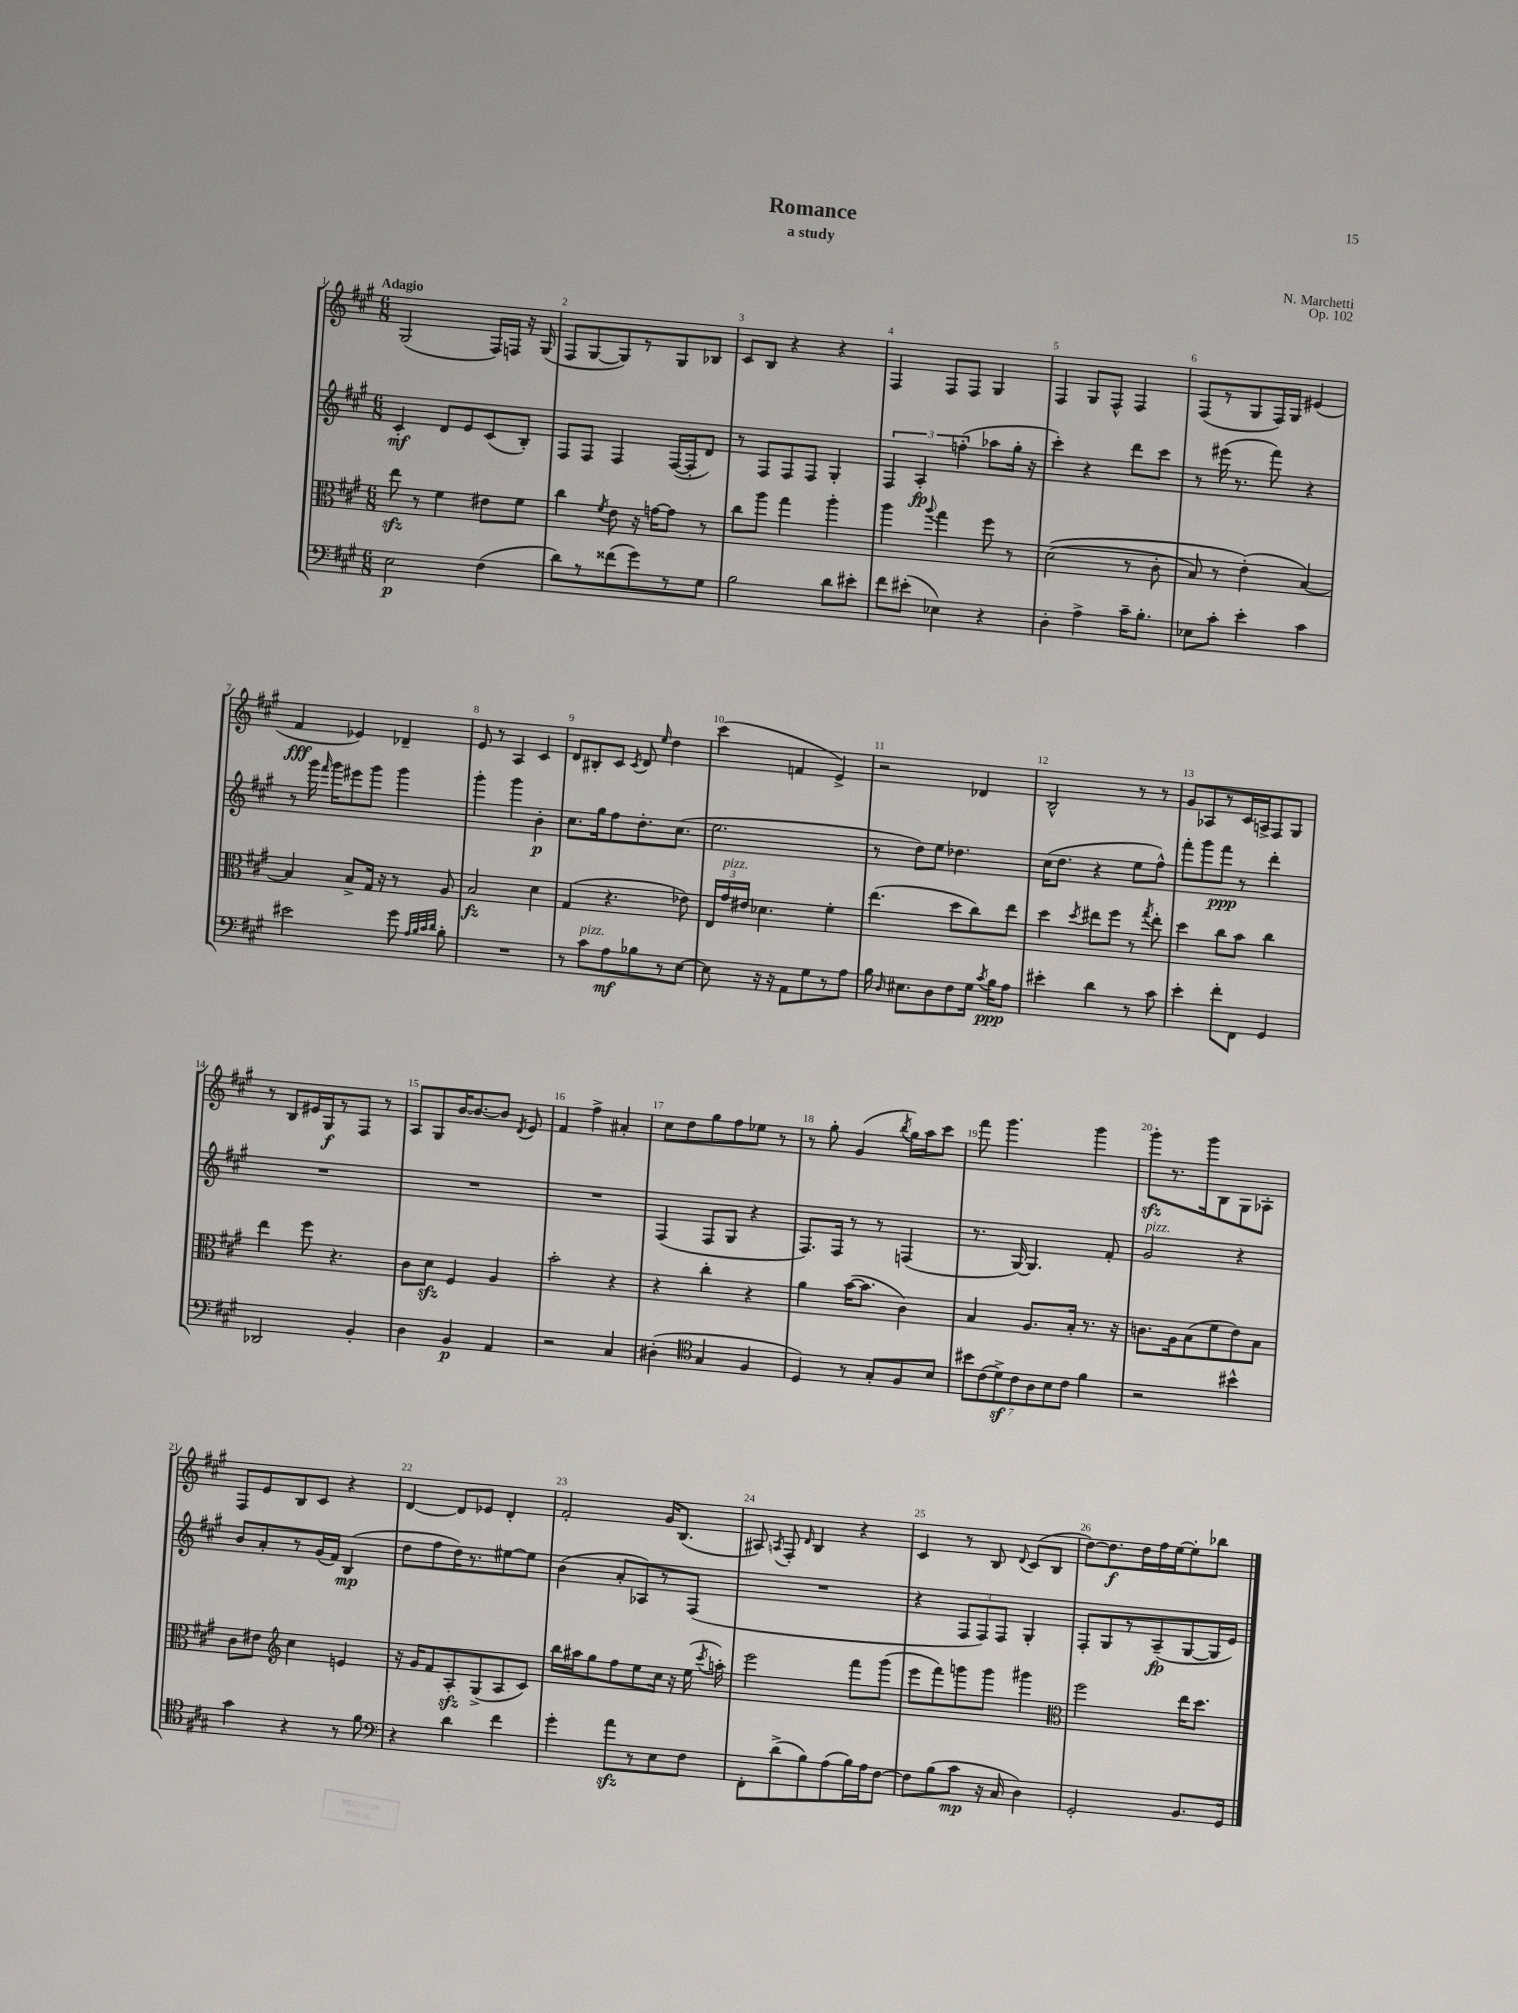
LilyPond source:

\header { title = "Romance" composer = "N. Marchetti" subtitle = "a study" opus = "Op. 102" }
<<
\new StaffGroup <<
\new Staff = "s0" {
    \clef treble \key a \major \numericTimeSignature \time 6/8 \tempo "Adagio"
    \autoBeamOff gis2( fis16[) f16] r16 gis16( |
    fis8[ gis8~ gis8) r8 gis8 bes8] |
    cis'8[ b8] r4 r4 |
    fis4 fis8[ fis8] gis4 |
    fis4 gis8[ fis8]-^ fis4 |
    fis8[( r8 gis8 fis16) gis16] eis'4( |
    fis'4\fff ees'4) des'4-- |
    e'8 r8 a4 cis'4 |
    d'8[ bis8-. cis'8] \acciaccatura { cis'8 } d'8 \grace { e''16 } d''4 |
    cis'''4( f'4 e'4->) |
    r2 des'4 |
    b2-^ r8 r8 |
    gis'8[ aes8 r8 cis'16 a16-> fis8 gis8] |
    r8 b8[ eis'16 gis16\f r8 fis8] r8 |
    a8[ gis8 b'16~ b'8.~ b'8] \acciaccatura { d'8 } e'8 |
    fis'4 fis''4-> ais'4-. |
    cis''8[ d''8 gis''8 fis''8 ees''8] r8 |
    r8 gis''8-. gis'4( \acciaccatura { b''8 } gis''16[) a''16 cis'''8] |
    fis'''8 gis'''4. gis'''4 |
    gis'''8[-.\sfz r8. gis'''16 b8 gis8 aes8]-. |
    fis8[ e'8 b8 cis'8] r4 |
    d'4~ d'8[ ees'8] d'4-. |
    fis'2-. gis'16[ b8.]( |
    ais8) \acciaccatura { a8 } fis8-. \grace { d'16 } b4 r4 |
    cis'4 r8 b8 \appoggiatura { d'8 } cis'8[( b8] |
    d''8[~) d''8.\f d''16 fis''16 e''16~ e''8-. bes''8] \bar "|." |
}
\new Staff = "s1" {
    \clef treble \key a \major \numericTimeSignature \time 6/8
    \autoBeamOff cis'4-.\mf d'8[ e'8 cis'8( b8]-.) |
    fis8[ fis8] fis4 fis16[~( fis16-. d'8]) |
    r8 fis8[ fis8 fis8] gis4-. |
    \tuplet 3/2 { fis4 a4-.\fp f''4-.( } aes''8[ gis''16]-. r16 |
    cis'''4-.) r4 d'''8[ cis'''8] |
    r8 eis'''16( r8. fis'''8) r4 |
    r8 gis'''16 \grace { fis'''16 } gis'''16[ eis'''8 gis'''8] gis'''4 |
    gis'''4-. gis'''4 b'4-.\p |
    cis''8.[ gis''16 fis''8 d''8.-. cis''8.]( |
    e''2. |
    r8 d''8[) e''8] des''4. |
    cis''16[( d''8.] r4 e''8[ fis''8]-^) |
    fis'''8[-. gis'''8 fis'''8]\ppp r8 d'''4-. |
    R2. |
    R2. |
    R2. |
    fis4( fis8[ gis8] r4 |
    fis8.[) fis16] r8 r8 f4( |
    r8. gis16~) gis4. fis'8-. |
    gis'2^\markup { \italic "pizz." } r4 |
    b'8[ a'8-. r8 gis'16( fis'16]) b4\mp( |
    d''8[ fis''8 d''16) r8. eis''8~ eis''8] |
    b'4( a'8[-. aes8) r8 fis8]( |
    R2. |
    r4 \tuplet 3/2 { fis8[ fis8) fis8] } gis4-. |
    fis8[-. gis8 r8 a8--\fp( gis8~ gis16 e'16]) \bar "|." |
}
\new Staff = "s2" {
    \clef alto \key a \major \numericTimeSignature \time 6/8
    \autoBeamOff e''8\sfz r8 fis'4 eis'8[ fis'8] |
    cis''4 \acciaccatura { fis'8 } e'8 r16 g'16[~ g'8] r8 |
    cis''8[ a''8] gis''4 a''4-. |
    a''4 \appoggiatura { a''8 } gis''4 fis''8 r8 |
    d'2(\( r8 cis'8-. |
    b8) r8 e'4-.(\) b4~) |
    b4 b8[-> gis16] r16 r8 a8 |
    b2\fz d'4 |
    gis4( r4. ees'8) |
    \tuplet 3/2 { e16[ gis'16^\markup { \italic "pizz." } eis'16] } des'4. fis'4-. |
    e''4.( d''8[ cis''8) e''8] |
    d''4 \acciaccatura { d''8 } eis''8[ fis''8] r8 \acciaccatura { gis''8 } eis''8-. |
    d''4 cis''8[ b'8] cis''4 |
    e''4 fis''8 r4. |
    cis'8[ d'8]\sfz fis4 a4 |
    b'2-. r4 |
    r4 cis''4-. r4 |
    a'4 b'16[~( b'8.] cis'4) |
    b4 a8.[ b16]-. r8. r16 |
    c'8.[ a16 b8( fis'8 e'8) b8] |
    cis'8[ eis'8] \clef treble cis''4 e'4 |
    r16 gis'16[ fis'8 a8-.\sfz gis8->( a8 cis'8]) |
    b''16[ ais''16 gis''8 fis''8 e''8 cis''16] r16 e''16( \acciaccatura { cis'''8 } a''16-.) |
    e'''2 fis'''8[ gis'''8]( |
    e'''8[ fis'''8) g'''8 g'''8] gis'''4 |
    \clef alto fis''2 e''16[ d''8.] \bar "|." |
}
\new Staff = "s3" {
    \clef bass \key a \major \numericTimeSignature \time 6/8
    \autoBeamOff e2\p fis4( |
    d'8[) r8 fisis'8( gis'8) r8 gis8] |
    b2 d'8[ eis'8]-. |
    fis'8[ eis'8]-.( ees4) r4 |
    d4-. a4-> cis'16[-- b8.]-. |
    ees8[ cis'8]-. e'4-. cis'4 |
    eis'2 gis'8 \grace { a32[ b32 cis'32 d'32] } b8-. |
    R2. |
    r8 cis'8[^\markup { \italic "pizz." } a8\mf bes8 r8 e8]~ |
    e8 r16 r16 a,8[ gis8 r8 a8] |
    b16 \grace { d16 } eis8.[ d8 fis8 gis16] \acciaccatura { cis'8 } b16[\ppp a8] |
    eis'4-. d'4 r8 cis'8 |
    e'4-. fis'8[-. fis,8] gis,4 |
    des,2 b,4-. |
    d4 b,4\p a,4 |
    r2 cis4 |
    dis4-.( \clef tenor gis4 fis4 |
    d4) r8 gis8[-. fis8 b8] |
    \tuplet 7/4 { bis'8[ cis'8( d'8->\sf) cis'8 a8 b8 cis'8] } fis'4 |
    r2 bis'4-^ |
    gis'4 r4 r8 fis'8 |
    \clef bass r4 d'4 fis'4 |
    gis'4-. a'8[\sfz r8 e8 fis8] |
    fis,8[-. d'8->( b8) a8( b16) a16 fis8]~ |
    fis8[ b8( cis'8]\mp r16 cis16 d4) |
    gis,2-. b,8.[ gis,16] \bar "|." |
}
>>
>>
\layout { \context { \Score \override BarNumber.break-visibility = ##(#f #t #t) barNumberVisibility = #all-bar-numbers-visible } }
